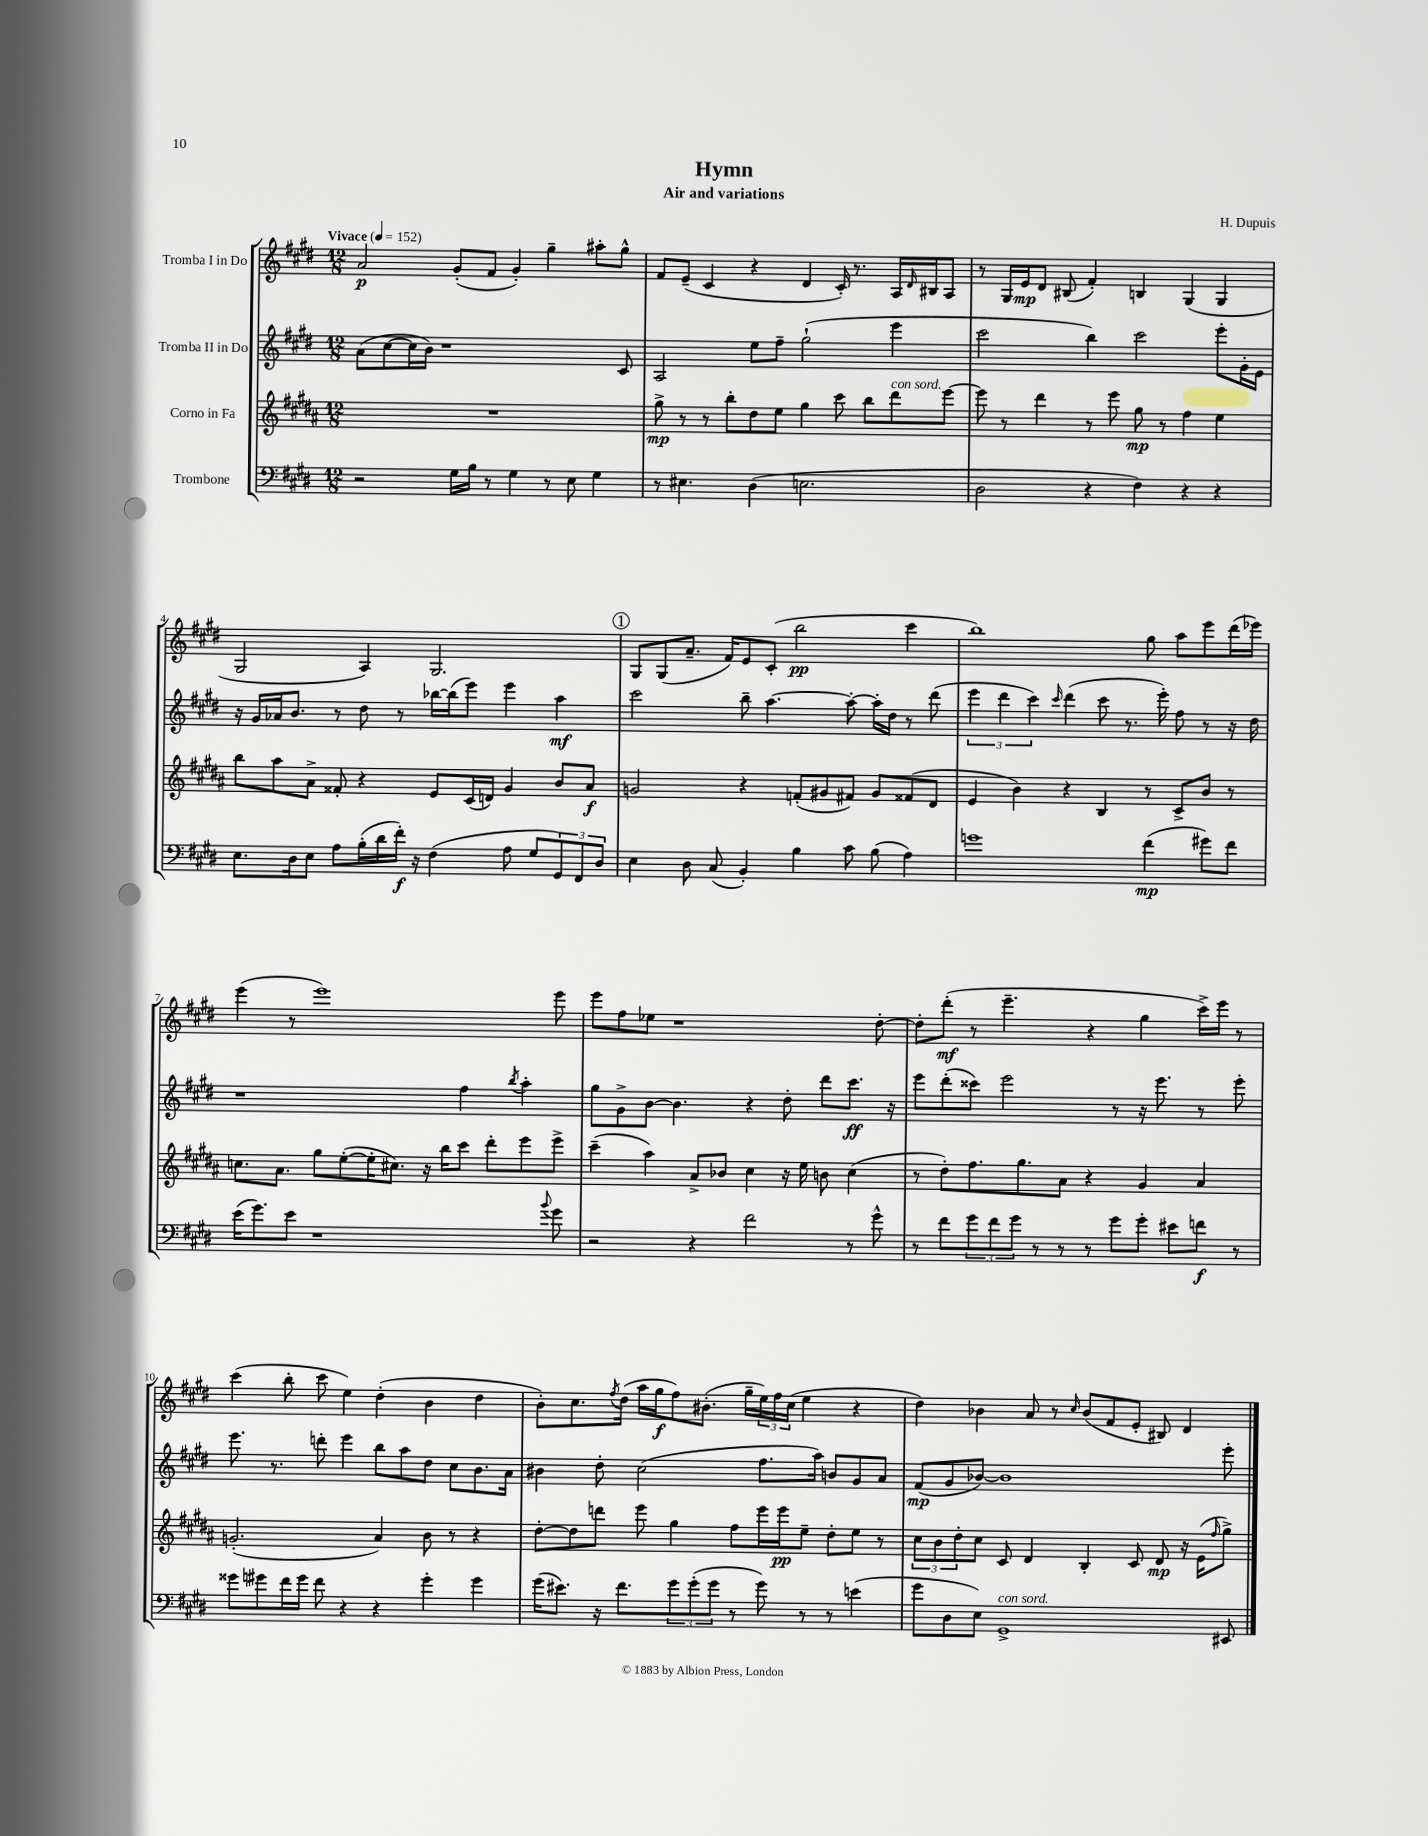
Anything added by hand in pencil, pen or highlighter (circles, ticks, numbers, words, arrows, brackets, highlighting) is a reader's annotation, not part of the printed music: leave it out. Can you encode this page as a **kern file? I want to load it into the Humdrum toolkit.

**kern	**dynam	**kern	**dynam	**kern	**dynam	**kern	**dynam
*part4	*part4	*part3	*part3	*part2	*part2	*part1	*part1
*staff4	*staff4	*staff3	*staff3	*staff2	*staff2	*staff1	*staff1
*I"Trombone	*	*I"Corno in Fa	*	*I"Tromba II in Do	*	*I"Tromba I in Do	*
*clefF4	*	*clefG2	*	*clefG2	*	*clefG2	*
*k[f#c#g#d#]	*	*k[f#c#g#d#a#]	*	*k[f#c#g#d#]	*	*k[f#c#g#d#]	*
*M12/8	*	*M12/8	*	*M12/8	*	*M12/8	*
*MM152	*	*MM152	*	*MM152	*	*MM152	*
=1	=1	=1	=1	=1	=1	=1	=1
!	!	!	!	!	!	!LO:TX:a:B:t=Vivace	!
2r	.	1.r	.	(8a\L	.	2a/	p
.	.	.	.	[8cc#\	.	.	.
.	.	.	.	16cc#\L]	.	.	.
.	.	.	.	16b\JJ)	.	.	.
.	.	.	.	1r	.	.	.
16G#\LL	.	.	.	.	.	(8g#'/L	.
16B\JJ	.	.	.	.	.	.	.
8r	.	.	.	.	.	8f#/J	.
4G#\	.	.	.	.	.	4g#'/)	.
8r	.	.	.	.	.	4gg#~\	.
8E\	.	.	.	.	.	.	.
4G#\	.	.	.	.	.	8aa#X'\L	.
.	.	.	.	8c#/	.	8gg#^^\J	.
=2	=2	=2	=2	=2	=2	=2	=2
8r	.	8gg#^\	mp	2A/	.	8f#/L	.
4.E#X\	.	8r	.	.	.	(8e~/J	.
.	.	8r	.	.	.	4c#/	.
.	.	8bb'\L	.	.	.	.	.
(4D#\	.	8dd#\	.	8ee\L	.	4r	.
.	.	8ee\J	.	8ff#~\J	.	.	.
2.En\	.	4gg#\	.	(2gg#`\	.	4d#/	.
.	.	8ccc#\	.	.	.	16c#'/)	.
.	.	.	.	.	.	8.r	.
.	.	8bb\L	.	.	.	.	.
!	!	!LO:TX:a:i:t=con sord.	!	!	!	!	!
.	.	8ddd#\	.	4eee\	.	16A/LL	.
.	.	.	.	.	.	16qqd#/	.
.	.	.	.	.	.	16B#X/J	.
.	.	[8eee\J	.	.	.	8A/J	.
=3	=3	=3	=3	=3	=3	=3	=3
2D#\	.	8eee\]	.	2ccc#\	.	8r	.
.	.	8r	.	.	.	16G#/LL	.
.	.	.	.	.	.	16e/J	mp
.	.	4ddd#\	.	.	.	8d#/J	.
.	.	.	.	.	.	(8B#X/	.
4r	.	8r	.	4bb\)	.	4f#'/)	.
.	.	8eee\	.	.	.	.	.
4F#\)	.	8gg#\	mp	2ccc#\	.	4Bn/	.
.	.	8r	.	.	.	.	.
4r	.	4ff#\	.	.	.	(4G#/	.
4r	.	4ee\	.	8eee'\L	.	4G#/	.
.	.	.	.	16g#'\L	.	.	.
.	.	.	.	16e\JJ	.	.	.
!!LO:LB:g=z
=4	=4	=4	=4	=4	=4	=4	=4
8.E\L	.	8bb\L	.	16r	.	2G#/	.
.	.	.	.	16g#/LL	.	.	.
.	.	8aa#\	.	16a-X/J	.	.	.
16D#\k	.	.	.	8.b/J	.	.	.
8E\J	.	8a#^\J	.	.	.	.	.
8A\L	.	8f##X'/	.	8r	.	.	.
(16B'\L	.	4r	.	8dd#\	.	4A/)	.
16d#\	.	.	.	.	.	.	.
16f#'\JJ)	f	.	.	8r	.	.	.
16r	.	.	.	.	.	.	.
(4F#\	.	8e/L	.	[16bb-X\LL	.	2.G#/	.
.	.	.	.	(16bb-\J]	.	.	.
.	.	(16c#/L	.	8eee\J)	.	.	.
.	.	16dn/JJ)	.	.	.	.	.
8A\	.	4g#/	.	4eee\	.	.	.
8G#/L	.	.	.	.	.	.	.
12GG#/)	.	8b/L	.	4aa\	mf	.	.
12FF#/	.	.	.	.	.	.	.
.	.	8a#/J	f	.	.	.	.
12D#/J	.	.	.	.	.	.	.
!!LO:REH:place=s1:t=1
=5	=5	=5	=5	=5	=5	=5	=5
4E\	.	2gn/	.	2ccc#\	.	8G#/L	.
.	.	.	.	.	.	(8G#/	.
8D#\	.	.	.	.	.	8.a~/J	.
(8C#/	.	.	.	.	.	.	.
.	.	.	.	.	.	16f#/KL)	.
4BB'/)	.	4r	.	8bb~\	.	8e/	.
.	.	.	.	[4.aa\	.	(8c#'/J	.
4B\	.	(8fn'/L	.	.	.	2bb\	pp
.	.	8g#X/	.	.	.	.	.
8c#\	.	8f#X/J)	.	8aa'\_	.	.	.
(8B\	.	8g#/L	.	16aa'\LL]	.	.	.
.	.	.	.	16dd#\JJ	.	.	.
4A\)	.	(8f##X/	.	8r	.	4ccc#\	.
.	.	8d#/J	.	(8ddd#\	.	.	.
=6	=6	=6	=6	=6	=6	=6	=6
1gn	.	4e/	.	6eee\	.	1bb)	.
.	.	.	.	6ddd#\	.	.	.
.	.	4b\)	.	.	.	.	.
.	.	.	.	6ccc#\)	.	.	.
.	.	.	.	16qqccc#/	.	.	.
.	.	4r	.	(4ddd#\	.	.	.
.	.	4B/	.	8ccc#\	.	.	.
.	.	.	.	8.r	.	.	.
(4f#\	mp	8r	.	.	.	8gg#\	.
.	.	.	.	16eee'\)	.	.	.
.	.	8c#^/L	.	8ff#\	.	8aa\L	.
8g#X\L)	.	8b/J	.	8r	.	8eee\	.
8f#\J	.	8r	.	16r	.	(16ddd#\L	.
.	.	.	.	16dd#\	.	16eee-X\JJ)	.
!!LO:LB:g=z
=7	=7	=7	=7	=7	=7	=7	=7
(16e\KL	.	8.ccn\L	.	1r	.	(4eee\	.
8.g#\)	.	.	.	.	.	.	.
.	.	8.a#\J	.	.	.	.	.
8e\J	.	.	.	.	.	8r	.
1r	.	8gg#\L	.	.	.	1eee)	.
.	.	([8ee'\	.	.	.	.	.
.	.	16ee'\K]	.	.	.	.	.
.	.	8.cc#X\J)	.	.	.	.	.
.	.	16r	.	.	.	.	.
.	.	16bb\KL	.	.	.	.	.
.	.	8ccc#\J	.	4ff#\	.	.	.
.	.	8ddd#'\L	.	.	.	.	.
.	.	.	.	8qbb/	.	.	.
.	.	8eee\	.	4aa'\	.	.	.
8qqb/	.	.	.	.	.	.	.
8g#\	.	8eee^\J	.	.	.	8eee\	.
=8	=8	=8	=8	=8	=8	=8	=8
2r	.	(4ccc#~\	.	8gg#\L	.	8eee\L	.
.	.	.	.	8g#^\	.	8ff#\	.
.	.	4aa#\)	.	[8b\J	.	8ee-X\J	.
.	.	.	.	4.b\]	.	1r	.
4r	.	8a#^/L	.	.	.	.	.
.	.	8b-X/J	.	.	.	.	.
2f#\	.	4cc#\	.	4r	.	.	.
.	.	16r	.	8dd#'\	.	.	.
.	.	16ee\	.	.	.	.	.
.	.	8bn\	.	8ddd#\L	.	.	.
8r	.	(4cc#\	.	8.ccc#\J	ff	.	.
8g#^^\	.	.	.	.	.	[8dd#'\	.
.	.	.	.	16r	.	.	.
=9	=9	=9	=9	=9	=9	=9	=9
8r	.	8r	.	8eee\L	.	8dd#'\L]	.
8f#\L	.	8dd#'\L)	.	(8ddd#'\	.	(8ddd#'\J	mf
12g#\	.	8.ff#\	.	8ccc##X\J)	.	8r	.
12f#\	.	.	.	.	.	.	.
.	.	.	.	2eee\	.	4.eee~\	.
12g#\J	.	.	.	.	.	.	.
.	.	8.gg#\	.	.	.	.	.
8r	.	.	.	.	.	.	.
8r	.	8a#\J	.	.	.	.	.
8r	.	4r	.	.	.	4r	.
8g#\L	.	.	.	8r	.	.	.
8g#'\J	.	4g#/	.	16r	.	4gg#\	.
.	.	.	.	8.eee\	.	.	.
8e#X\L	.	.	.	.	.	.	.
8fn\J	f	4a#/	.	8r	.	16ccc#^\LL)	.
.	.	.	.	.	.	16eee\JJ	.
8r	.	.	.	8eee'\	.	8r	.
!!LO:LB:g=z
=10	=10	=10	=10	=10	=10	=10	=10
8g##X\L	.	(2.gn'/	.	8.eee\	.	(4ccc#\	.
8g#X\	.	.	.	.	.	.	.
.	.	.	.	8.r	.	.	.
16f#\L	.	.	.	.	.	8bb'\	.
16g#\JJ	.	.	.	.	.	.	.
8f#\	.	.	.	8dddn'\	.	8ccc#\	.
4r	.	.	.	4eee\	.	4ee\)	.
4r	.	4a#/)	.	8bb\L	.	(4dd#'\	.
.	.	.	.	8aa\	.	.	.
4g#'\	.	8b\	.	8dd#\J	.	4b\	.
.	.	8r	.	8cc#\L	.	.	.
4g#\	.	4r	.	8.b\	.	4dd#\	.
.	.	.	.	16a\Jk	.	.	.
=11	=11	=11	=11	=11	=11	=11	=11
(16g#\KL	.	[8dd#'\L	.	4b#X\	.	8b'\L)	.
8.e#X\J)	.	.	.	.	.	.	.
.	.	8dd#\]	.	.	.	8.cc#\	.
16r	.	8dddn\J	.	8dd#'\	.	.	.
.	.	.	.	.	.	8qff#/	.
8.f#\L	.	.	.	.	.	(16dd#\Jk	.
.	.	8eee\	.	(2cc#\	.	16aa\LL	.
.	.	.	.	.	.	16gg#\J	f
12g#\	.	4gg#\	.	.	.	8ff#\)	.
(12g#'\	.	.	.	.	.	.	.
.	.	.	.	.	.	(8.b#X'\J	.
12g#\J	.	.	.	.	.	.	.
8r	.	8ff#\L	.	.	.	.	.
.	.	.	.	.	.	16gg#~\LL	.
8g#\)	.	16eee\L	.	8.ff#\L	.	24ee\)	.
.	.	.	.	.	.	24ff#\	.
.	.	16eee\J	pp	.	.	.	.
.	.	.	.	.	.	(24cc#\JJ	.
8r	.	8ee~\J	.	.	.	4ee\	.
.	.	.	.	16aa\Jk)	.	.	.
8r	.	8dd#'\L	.	8bn/L	.	.	.
(4en\	.	8ee\J	.	8g#/	.	4r	.
.	.	8r	.	8a/J	.	.	.
=12	=12	=12	=12	=12	=12	=12	=12
8g#\L	.	12cc#\L	.	(8f#/L	mp	4dd#\)	.
.	.	12b\	.	.	.	.	.
8D#\	.	.	.	8g#/	.	.	.
.	.	12dd#'\	.	.	.	.	.
8E\J)	.	8cc#\J	.	[8b-X/J)	.	4b-X\	.
!LO:TX:a:i:t=con sord.	!	!	!	!	!	!	!
1GG#^	.	8c#/	.	1b-]	.	.	.
.	.	4d#/	.	.	.	8a/	.
.	.	.	.	.	.	8r	.
.	.	.	.	.	.	16qqcc#/	.
.	.	4B'/	.	.	.	(8b-/L	.
.	.	.	.	.	.	8f#/	.
.	.	8c#/	.	.	.	8e'/J	.
.	.	8d#/	mp	.	.	8B#X/)	.
.	.	16r	.	.	.	4d#/	.
.	.	(16e\KL	.	.	.	.	.
.	.	16qqff#/	.	.	.	.	.
8EE#X/	.	8gg#^\J)	.	8eee'\	.	.	.
==	==	==	==	==	==	==	==
*-	*-	*-	*-	*-	*-	*-	*-
